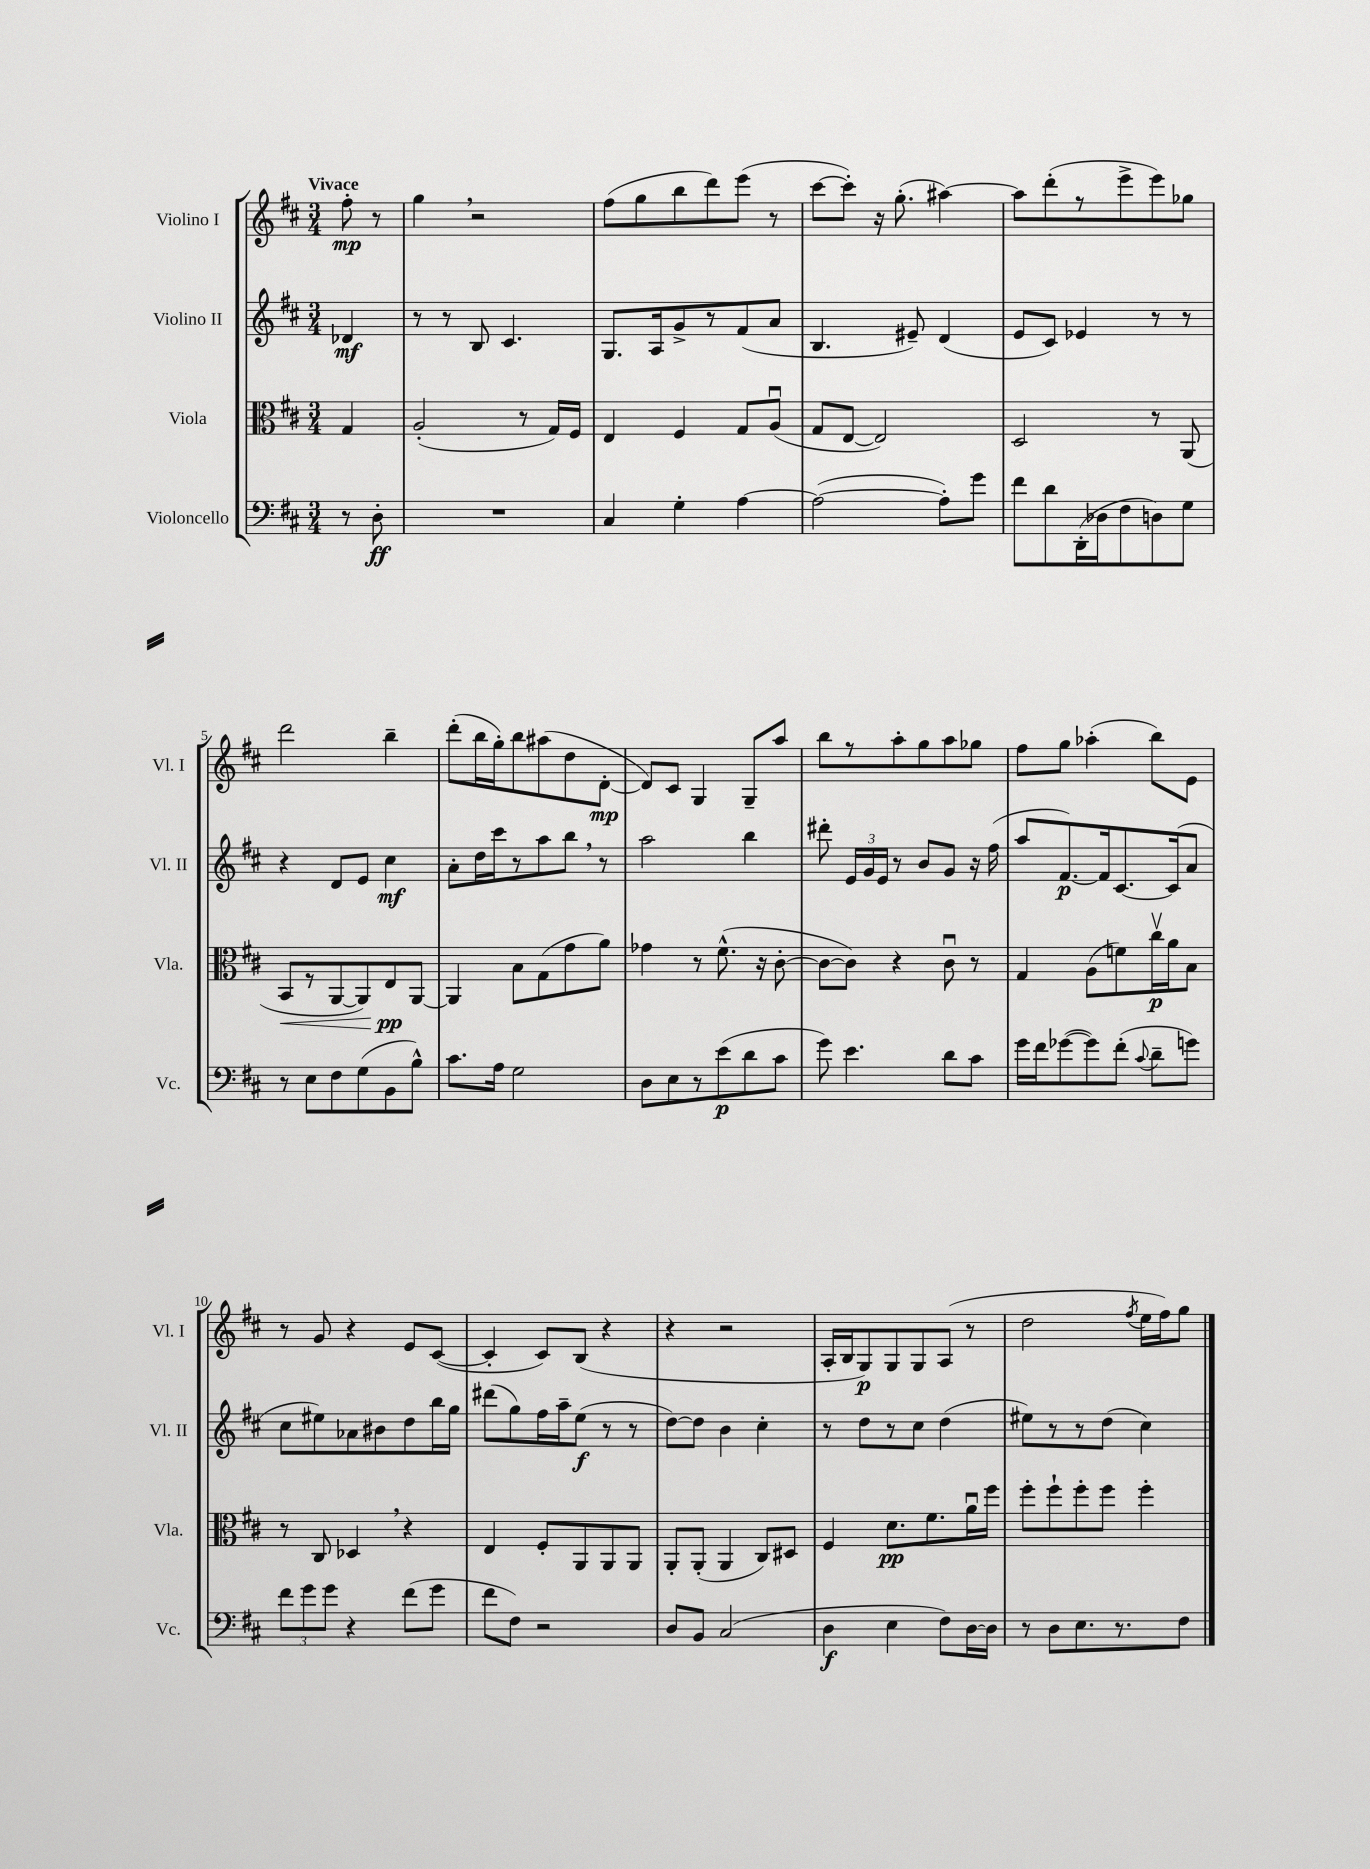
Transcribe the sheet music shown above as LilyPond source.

<<
\new StaffGroup <<
\new Staff = "s0" \with { instrumentName = "Violino I" shortInstrumentName = "Vl. I" } {
    \clef treble \key d \major \numericTimeSignature \time 3/4 \partial 4 \tempo "Vivace"
    \autoBeamOff fis''8-.\mp r8 |
    g''4 \breathe r2 |
    fis''8[( g''8 b''8 d'''8) e'''8]( r8 |
    cis'''8[~ cis'''8]-.) r16 g''8.-.( ais''4~) |
    ais''8[ d'''8-.( r8 e'''8-> e'''8) ges''8] |
    d'''2 b''4-- |
    d'''8[-.( b''16 g''16-.) b''8 ais''8( d''8 d'8]~-.\mp |
    d'8[) cis'8] g4 g8[-- a''8] |
    b''8[ r8 a''8-. g''8 a''8 ges''8] |
    fis''8[ g''8] aes''4-.( b''8[) e'8] |
    r8 g'8 r4 e'8[ cis'8]~( |
    cis'4-. cis'8[) b8]( r4 |
    r4 r2 |
    a16[-. b16 g8\p) g8 g8 a8]( r8 |
    d''2 \acciaccatura { fis''8 } e''16[ fis''16) g''8] \bar "|." |
}
\new Staff = "s1" \with { instrumentName = "Violino II" shortInstrumentName = "Vl. II" } {
    \clef treble \key d \major \numericTimeSignature \time 3/4 \partial 4
    \autoBeamOff des'4\mf |
    r8 r8 b8 cis'4. |
    g8.[ a16 g'8-> r8 fis'8( a'8] |
    b4. eis'8--) d'4( |
    e'8[ cis'8]) ees'4 r8 r8 |
    r4 d'8[ e'8] cis''4\mf |
    a'8[-. d''16 cis'''16 r8 a''8 b''8] \breathe r8 |
    a''2 b''4 |
    dis'''8-. \tuplet 3/2 { e'16[ g'16 e'16] } r8 b'8[ g'8] r16 fis''16( |
    a''8[ fis'8.~\p) fis'16 cis'8.~ cis'16( a'8] |
    cis''8[ eis''8) aes'8 bis'8 d''8 b''16 g''16] |
    dis'''8[( g''8) fis''16 a''16-- e''8]\f( r8 r8 |
    d''8[~) d''8] b'4 cis''4-. |
    r8 d''8[ r8 cis''8] d''4( |
    eis''8[) r8 r8 d''8]( cis''4) \bar "|." |
}
\new Staff = "s2" \with { instrumentName = "Viola" shortInstrumentName = "Vla." } {
    \clef alto \key d \major \numericTimeSignature \time 3/4 \partial 4
    \autoBeamOff g4 |
    a2-.( r8 g16[) fis16] |
    e4 fis4 g8[ a8]\downbow( |
    g8[ e8]~ e2) |
    d2 r8 a,8( |
    b,8[\< r8 a,8~ a,8) e8\pp\! a,8]~ |
    a,4 b8[ g8( g'8 a'8]) |
    ges'4 r8 fis'8.-^( r16 cis'8~-. |
    cis'8[~ cis'8]) r4 cis'8\downbow r8 |
    g4 a8[( f'8) cis''16\upbow\p a'16 b8] |
    r8 cis8 des4 \breathe r4 |
    e4 fis8[-. a,8 a,8 a,8] |
    a,8[-. a,8]-.( a,4 cis8[) dis8] |
    fis4 d'8.[\pp fis'8. a'16\downbow fis''16] |
    fis''8[-. fis''8-! fis''8-. fis''8] fis''4-. \bar "|." |
}
\new Staff = "s3" \with { instrumentName = "Violoncello" shortInstrumentName = "Vc." } {
    \clef bass \key d \major \numericTimeSignature \time 3/4 \partial 4
    \autoBeamOff r8 d8-.\ff |
    R2. |
    cis4 g4-. a4~ |
    a2~( a8[-.) g'8] |
    fis'8[ d'8 d,16-.( des16 fis8 d8) g8] |
    r8 e8[ fis8 g8( b,8 b8]-^) |
    cis'8.[ a16] g2 |
    d8[ e8 r8 e'8\p( d'8 cis'8] |
    g'8) e'4. d'8[ cis'8] |
    g'16[ fis'16 ges'8~( ges'8) fis'8]-.( \appoggiatura { cis'8 } d'8[-- g'8]) |
    \tuplet 3/2 { fis'8[ g'8 g'8] } r4 fis'8[( g'8] |
    fis'8[ fis8]) r2 |
    d8[ b,8] cis2( |
    d4\f e4 fis8[) d16~ d16] |
    r8 d8[ e8. r8. fis8] \bar "|." |
}
>>
>>
